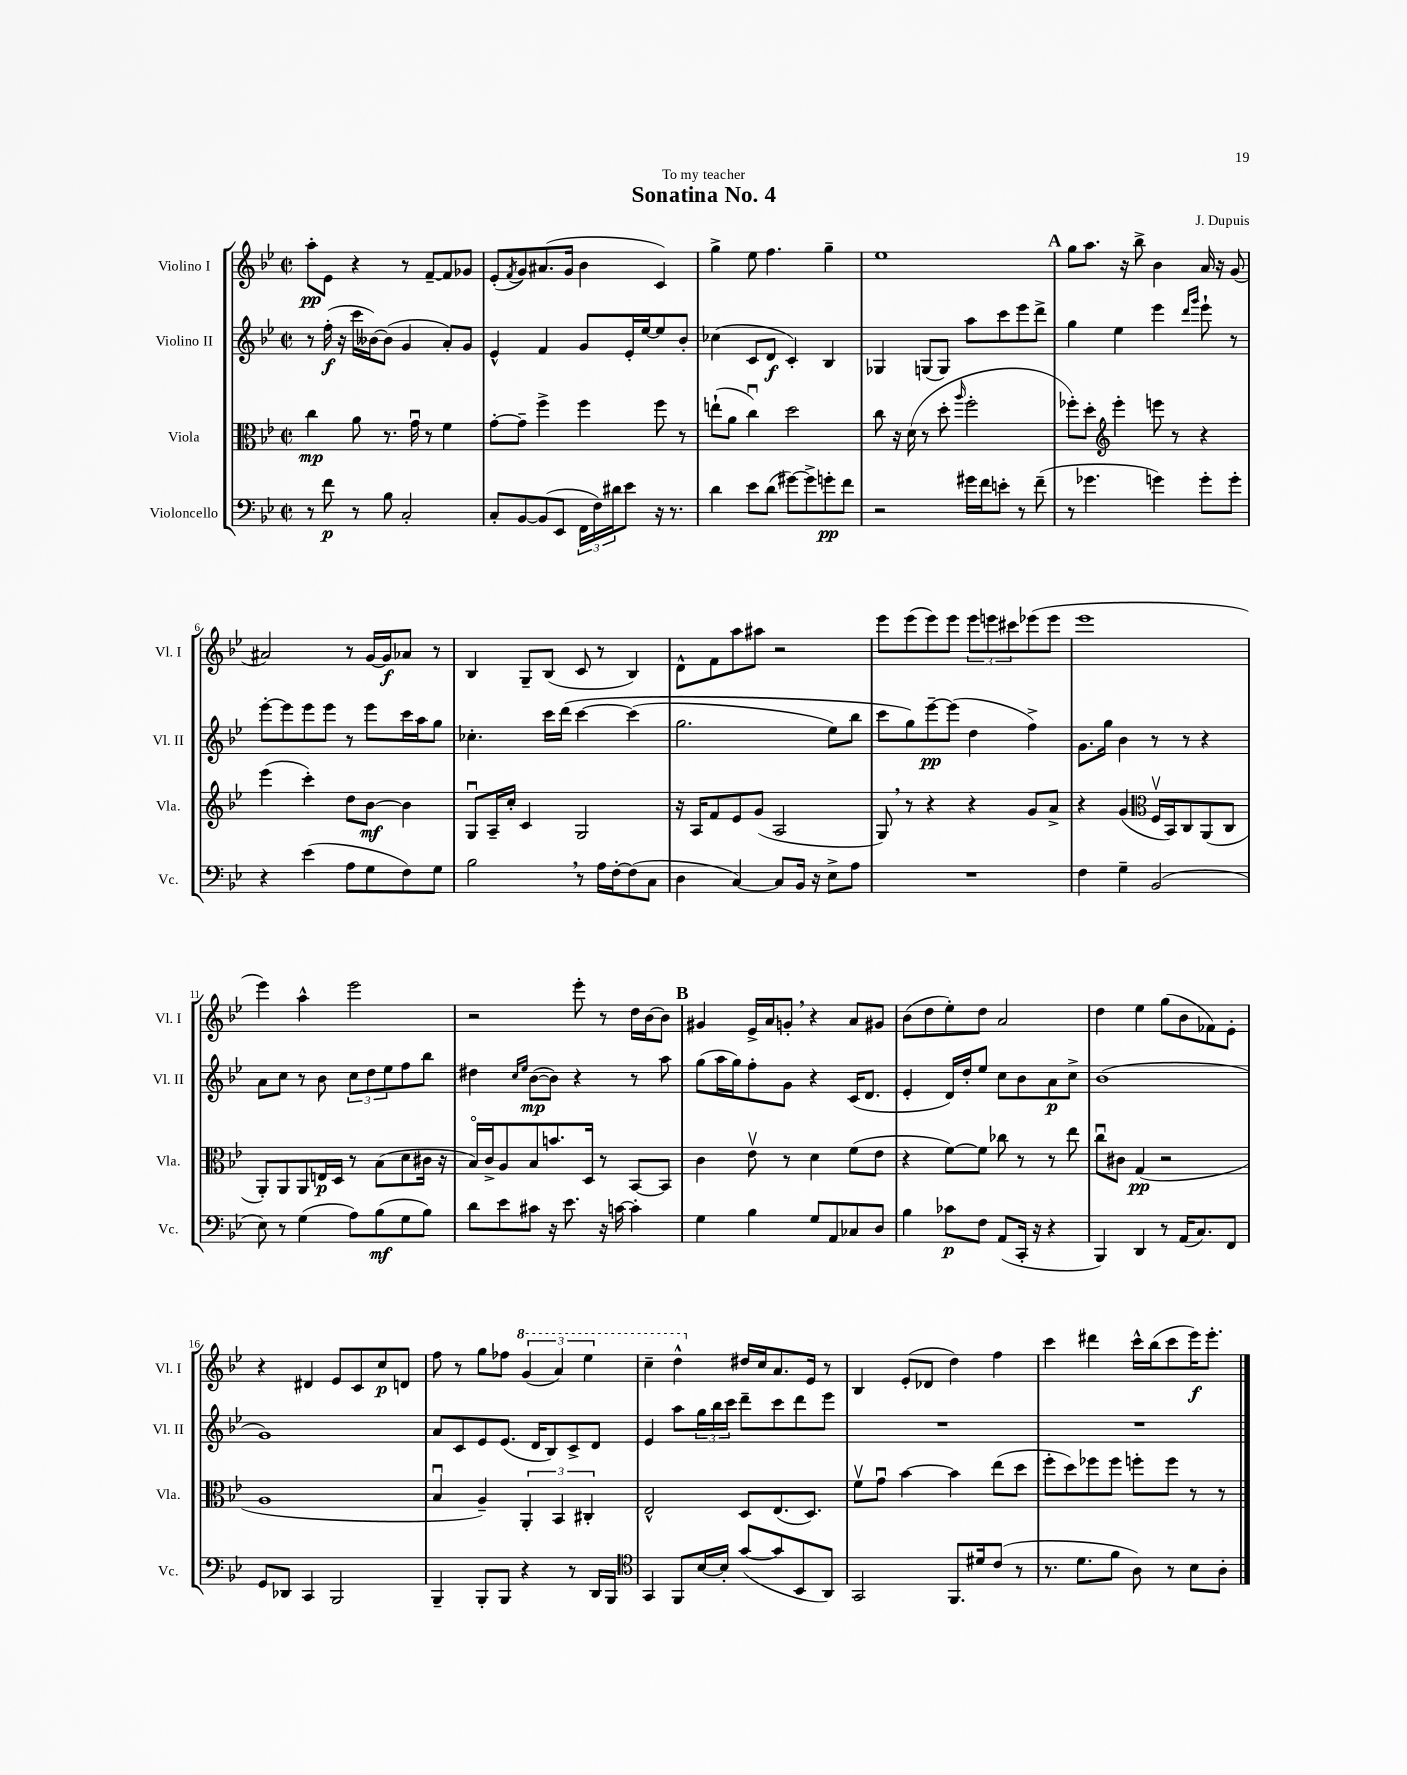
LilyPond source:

\header { title = "Sonatina No. 4" composer = "J. Dupuis" dedication = "To my teacher" }
<<
\new StaffGroup <<
\new Staff = "s0" \with { instrumentName = "Violino I" shortInstrumentName = "Vl. I" } {
    \clef treble \key bes \major \defaultTimeSignature \time 2/2
    a''8-.\pp ees'8 r4 r8 f'8~-- f'8 ges'8 |
    ees'8-.( \acciaccatura { f'8 } g'8) ais'8.( g'16 bes'4 c'4) |
    g''4-> ees''8 f''4. g''4-- |
    ees''1 |
    \mark \markup { \bold "A" } g''8 a''8. r16 bes''8-> bes'4 a'16 r16 g'8( |
    ais'2) r8 g'16~ g'16\f aes'8 r8 |
    bes4 g8-- bes8( c'8 r8 bes4) |
    d'8-^ f'8 a''8 ais''8 r2 |
    ees'''8 ees'''8( ees'''8) ees'''8 \tuplet 3/2 { ees'''8 e'''8 cis'''8 } ees'''8( ees'''8 |
    ees'''1 |
    ees'''4) a''4-^ ees'''2 |
    r2 ees'''8-. r8 d''16 bes'16~ bes'8 |
    \mark \markup { \bold "B" } gis'4 ees'16-> a'16 g'8-. \breathe r4 a'8 gis'8 |
    bes'8( d''8 ees''8-.) d''8 a'2 |
    d''4 ees''4 g''8( bes'8 fes'8) ees'8-. |
    r4 dis'4 ees'8 c'8 c''8\p d'8 |
    f''8 r8 g''8 fes''8 \tuplet 3/2 { \ottava #1 g''4( a''4) ees'''4 } |
    c'''4-- d'''4-^ \ottava #0 dis''16 c''16 a'8. ees'16 r8 |
    bes4 ees'8-.( des'8 d''4) f''4 |
    c'''4 dis'''4 c'''16-^ bes''16( c'''8 ees'''16\f) ees'''8.-. \bar "|." |
}
\new Staff = "s1" \with { instrumentName = "Violino II" shortInstrumentName = "Vl. II" } {
    \clef treble \key bes \major \defaultTimeSignature \time 2/2
    r8 f''16-.\f( r16 c'''16 beses'16~) beses'8( g'4 a'8-.) g'8 |
    ees'4-^ f'4 g'8 ees'16-. ees''16~ ees''8 bes'8-. |
    ces''4( c'8 d'8\f c'4-.) bes4 |
    ges4 g8( g8) a''8 c'''8 ees'''8 d'''8-> |
    \mark \markup { \bold "A" } g''4 ees''4 ees'''4 \grace { d'''16 g'''16 } ees'''8-! r8 |
    ees'''8~-. ees'''8 ees'''8 ees'''8 r8 ees'''8 c'''16 a''16 g''8 |
    ces''4.-. c'''16 d'''16\( c'''4~ c'''4( |
    g''2. ees''8) bes''8 |
    c'''8 g''8\) ees'''8~--\pp ees'''8( d''4 f''4->) |
    g'8. g''16 bes'4 r8 r8 r4 |
    a'8 c''8 r8 bes'8 \tuplet 3/2 { c''8 d''8 ees''8 } f''8 bes''8 |
    dis''4 \grace { c''16 ees''16 } bes'8~\mp( bes'8) r4 r8 a''8 |
    \mark \markup { \bold "B" } g''8( a''16 g''16) f''8-. g'8 r4 c'16( d'8. |
    ees'4-. d'16) d''16-. ees''8 c''8 bes'8 a'8\p c''8-> |
    bes'1( |
    g'1) |
    a'8 c'8 ees'8 ees'8.( d'16 bes8) c'8-> d'8 |
    ees'4 a''8 \tuplet 3/2 { g''16 bes''16 c'''16 } d'''8-- c'''8 d'''8 ees'''8 |
    R1 |
    R1 \bar "|." |
}
\new Staff = "s2" \with { instrumentName = "Viola" shortInstrumentName = "Vla." } {
    \clef alto \key bes \major \defaultTimeSignature \time 2/2
    c''4\mp a'8 r8. g'16\downbow r8 f'4 |
    g'8~-. g'8-- f''4-> f''4 f''8 r8 |
    e''8-!( a'8 c''4\downbow) d''2 |
    c''8 r16 d'16( r8 d''8-. \grace { a''16 } f''2-. |
    \mark \markup { \bold "A" } fes''8-.) d''8-. \clef treble ees'''4-. e'''8 r8 r4 |
    ees'''4( c'''4-.) d''8 bes'8~\mf bes'4 |
    g8\downbow a16-- c''16-. c'4 g2 |
    r16 a16 f'8 ees'8 g'8( a2 |
    g8) \breathe r8 r4 r4 g'8 a'8-> |
    r4 g'4( \clef alto f16\upbow bes,16) c8 a,8( c8 |
    a,8-.) a,8 a,8 e16\p d16 r8 bes8( d'8 cis'16 r16 |
    bes16\flageolet) c'16-> a8 bes8 b'8. d16 r8 bes,8~ bes,8 |
    \mark \markup { \bold "B" } c'4 ees'8\upbow r8 d'4 f'8( ees'8 |
    r4 f'8~) f'8 ces''8 r8 r8 ees''8 |
    c''8\downbow cis'8 g4\pp( r2 |
    a1 |
    bes4\downbow a4--) \tuplet 3/2 { a,4-. bes,4 cis4-. } |
    ees2-^ d8 ees8.( d8.) |
    f'8\upbow g'8\downbow bes'4~ bes'4 ees''8( d''8 |
    f''8-. d''8) fes''8 fes''8 f''8-. f''8 r8 r8 \bar "|." |
}
\new Staff = "s3" \with { instrumentName = "Violoncello" shortInstrumentName = "Vc." } {
    \clef bass \key bes \major \defaultTimeSignature \time 2/2
    r8 f'8\p r8 bes8 c2-. |
    c8-. bes,8~ bes,8( ees,8 \tuplet 3/2 { f,16 f16) dis'16 } ees'8 r16 r8. |
    d'4 ees'8 d'8( gis'8~) gis'8-> g'8-.\pp f'8 |
    r2 gis'16 f'16 e'8-. r8 f'8--( |
    \mark \markup { \bold "A" } r8 ges'4. g'4) g'8-. g'8-. |
    r4 ees'4( a8 g8 f8) g8 |
    bes2 \breathe r8 a16 f16~-. f8( c8 |
    d4 c4~) c8 bes,16 r16 ees8-> a8 |
    R1 |
    f4 g4-- bes,2( |
    ees8) r8 g4( a8) bes8\mf( g8 bes8) |
    d'8 ees'8 cis'8 r16 ees'8. r16 c'16~ c'4-. |
    \mark \markup { \bold "B" } g4 bes4 g8 a,8 ces8 d8 |
    bes4 ces'8\p f8 a,8( c,16-. r16 r4 |
    bes,,4) d,4 r8 a,16( c8.) f,8 |
    g,8 des,8 c,4 bes,,2 |
    bes,,4-- bes,,8-. bes,,8 r4 r8 d,16 bes,,16 |
    \clef tenor g,4 f,8 bes16~ bes16-. g'8~( g'8 bes,8 a,8) |
    g,2 f,8. dis'16 c'8( r8 |
    r8. d'8. f'8 a8) r8 bes8 a8-. \bar "|." |
}
>>
>>
